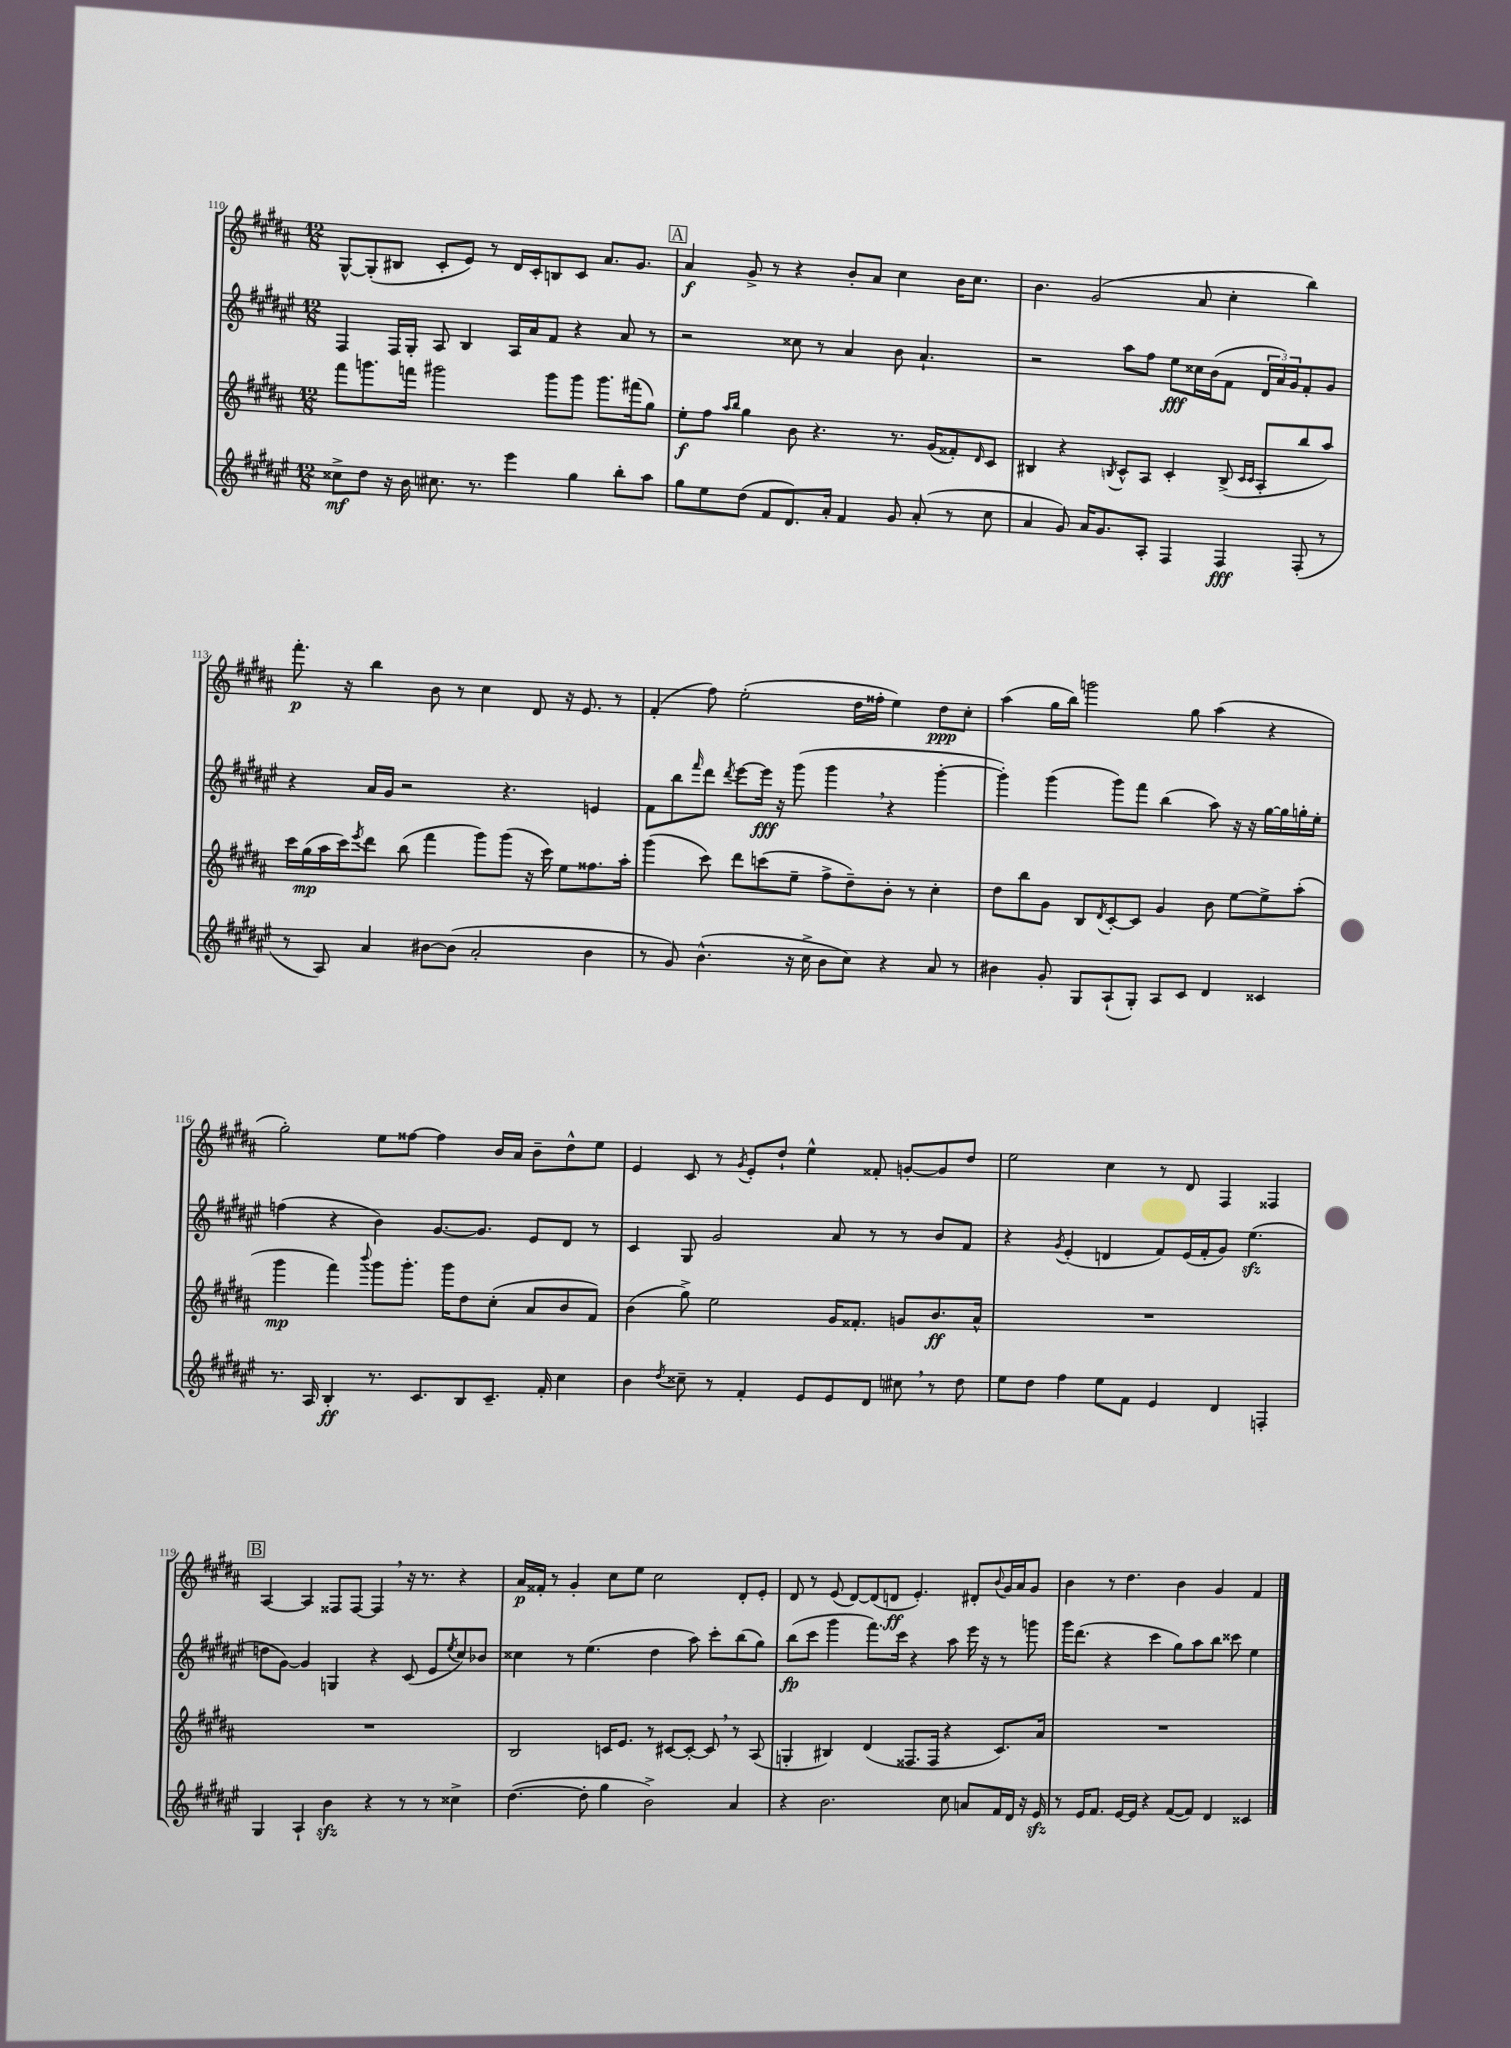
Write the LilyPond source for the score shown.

<<
\new StaffGroup <<
\new Staff = "s0" {
    \clef treble \key b \major \numericTimeSignature \time 12/8
    gis8~-^ gis8-.( bis8 cis'8-. e'8) r8 dis'16 cis'16-. b8 cis'8 ais'8. gis'8. |
    \mark \markup { \box "A" } ais'4\f gis'8-> r8 r4 b'8-. ais'8 cis''4 b'16 cis''8. |
    b'4. gis'2( ais'8 cis''4-. b''4) |
    fis'''8.-.\p r16 b''4 b'8 r8 cis''4 dis'8 r16 e'8. r8 |
    fis'4-.( fis''8) e''2-.( dis''16 fisis''16-. e''4) dis''8\ppp cis''8-. |
    ais''4( gis''16 b''16) g'''2 gis''8 ais''4( r4 |
    gis''2-.) e''8 fisis''8~ fisis''4 b'16 ais'16 b'8-- dis''8-^ e''8 |
    e'4 cis'8 r8 \acciaccatura { gis'8 } e'8-. dis''8-! e''4-^ fisis'8-. g'8~-. g'8 dis''8 |
    e''2 cis''4 r8 dis'8 fis4 fisis4 |
    \mark \markup { \box "B" } ais4~ ais4 fisis8 fisis8~ fisis4 \breathe r16 r8. r4 |
    ais'16\p fisis'16-. r8 gis'4-. cis''8 e''8 cis''2 dis'8-. e'8-. |
    dis'8 r8 e'8( dis'8~) dis'8( d'8\ff e'4.-.) dis'8-. \appoggiatura { b'8 } gis'16 ais'16 gis'8 |
    b'4 r8 dis''4. b'4 gis'4 fis'4 \bar "|." |
}
\new Staff = "s1" {
    \clef treble \key fis \major \numericTimeSignature \time 12/8
    fis4 fis16 gis16-. ais8 b4 ais16 ais'16 fis'8 r4 ais'8 r8 |
    \mark \markup { \box "A" } r2 cisis''8 r8 ais'4 b'8 ais'4.-! |
    r2 ais''8 fis''8 eis''8\fff cisis''16 b'16( fis'8 \tuplet 3/2 { dis'16 ais'16) gis'16 } fis'8-. gis'8 |
    r4 ais'16 gis'16 r2 r4. e'4 |
    fis'8 b''8 \grace { fis'''16 } dis'''8 \acciaccatura { dis'''8 } eis'''8~ eis'''16\fff r16 gis'''8( gis'''4 \breathe r4 gis'''4~-. |
    gis'''4-.) gis'''4( gis'''8) fis'''8 b''4( ais''8) r16 r16 gis''16~ gis''16 g''16-. eis''16-. |
    f''4( r4 b'4) gis'8.~ gis'8. eis'8 dis'8 r8 |
    cis'4 gis8 gis'2 ais'8 r8 r8 b'8 fis'8 |
    r4 \acciaccatura { gis'8 } eis'4-.( d'4 fis'8) eis'16( fis'16-. gis'8) eis''4.\sfz( |
    \mark \markup { \box "B" } d''8 gis'8~) gis'4 g4 r4 cis'8( eis'8 \acciaccatura { eis''8 } cis''8) bes'8 |
    cisis''4 r8 eis''4.( dis''4 ais''8) cis'''8-. b''8( gis''8) |
    b''8\fp( cis'''8 gis'''4 fis'''8.) cis'''16 r4 ais''8 eis'''16 r16 r8 g'''8 |
    gis'''16 dis'''8.( r4 cis'''4 gis''8) ais''8 b''8 cisis'''8 eis''4 \bar "|." |
}
\new Staff = "s2" {
    \clef treble \key b \major \numericTimeSignature \time 12/8
    fis'''8 g'''8. f'''16 gis'''2 gis'''8 gis'''8 gis'''8. fis'''16( gis''8) |
    \mark \markup { \box "A" } e''8-.\f fis''8 \grace { ais''16 b''16 } gis''4 b'8 r4. r8. gis'16( fisis'8-.) \grace { dis'16 } cis'8 |
    bis4 r4 \acciaccatura { b8 } cis'8-^ ais8 cis'4-. b8->( \grace { cis'16 cis'16 } ais8-. b''8 ais''8) |
    cis'''16 gis''16\mp( ais''16 cis'''16) \acciaccatura { e'''8 } dis'''8 b''8( fis'''4 gis'''8) gis'''8( r16 cis'''16) e''8 fisis''8. ais''16-. |
    gis'''4( cis'''8) dis'''8 c'''8( e''8-- fis''8-> dis''8--) b'8-. r8 cis''4-. |
    dis''8 b''8 gis'8 b8 \acciaccatura { dis'8 } cis'8~-. cis'8 gis'4 b'8 e''8~ e''8-> ais''8-.( |
    gis'''4\mp fis'''4) \appoggiatura { b'''8 } gis'''8 gis'''8.-. gis'''16 dis''8 cis''8-.( ais'8 b'8 fis'8) |
    b'4( gis''8->) e''2 gis'16 fisis'8.-. g'8 b'8.\ff ais'16-^ |
    R1. |
    \mark \markup { \box "B" } R1. |
    b2 c'16 e'8. r8 cis'8~ cis'8~-. cis'8 \breathe r8 ais8( |
    g4-. bis4) dis'4( fisis8. fisis16 r4 cis'8.) ais'16 |
    R1. \bar "|." |
}
\new Staff = "s3" {
    \clef treble \key fis \major \numericTimeSignature \time 12/8
    cisis''8->\mf dis''8 r16 b'16 cis''8. r8. eis'''4 gis''4 b''8-. ais''8 |
    \mark \markup { \box "A" } gis''8 eis''8 dis''8( fis'8 dis'8.) ais'16-. fis'4 gis'8 ais'8-.( r8 cis''8 |
    ais'4 gis'8) ais'16 gis'8. ais8-. fis4 fis4\fff fis8-.( r8 |
    r8 ais8) ais'4 bis'8~ bis'8( ais'2-. bis'4 |
    r8 gis'8) b'4.-^( r16 cis''16-> b'8 cis''8) r4 ais'8 r8 |
    bis'4 gis'8-. gis8 ais8-!( gis8-.) ais8 cis'8 dis'4 cisis'4 |
    r8. ais16 b4-.\ff r8. cis'8. b8 cis'8.-- fis'16-. cis''4 |
    b'4 \acciaccatura { dis''8 } cisis''8-- r8 fis'4-. eis'8 eis'8 dis'8 cis''8 \breathe r8 dis''8 |
    eis''8 dis''8 fis''4 eis''8 fis'8 eis'4 dis'4 f4-. |
    \mark \markup { \box "B" } gis4 ais4-! b'4\sfz r4 r8 r8 cisis''4-> |
    dis''4.~( dis''8-. gis''4 b'2->) ais'4 |
    r4 b'2. cis''8 a'8 fis'16 dis'16 r16 eis'16\sfz |
    r8 eis'16 fis'8. eis'16~ eis'16 r4 fis'8~( fis'8) dis'4 cisis'4 \bar "|." |
}
>>
>>
\layout { \context { \Score currentBarNumber = #110 } }
